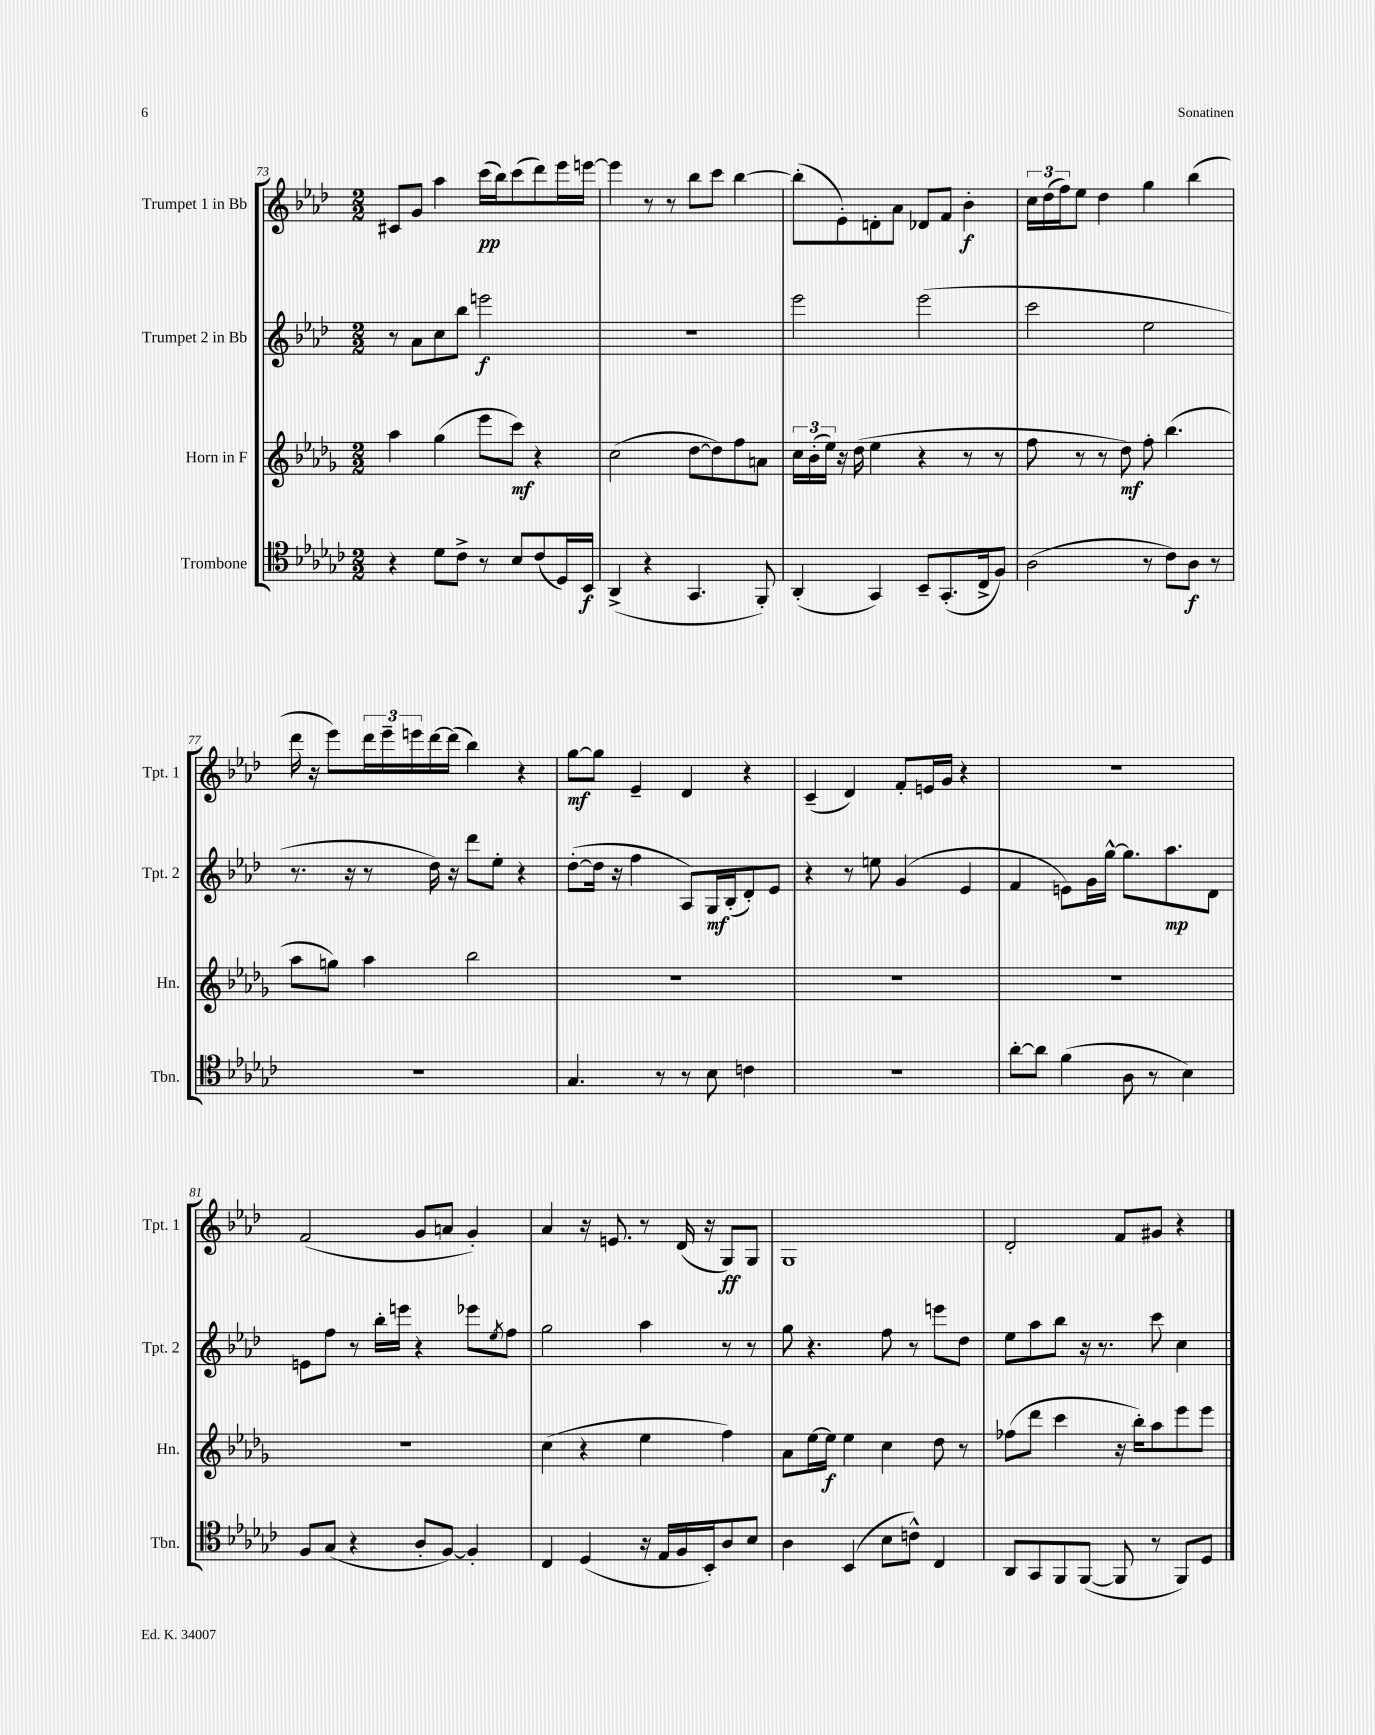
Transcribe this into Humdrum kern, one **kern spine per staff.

**kern	**kern	**kern	**kern
*staff4	*staff3	*staff2	*staff1
*clefC4	*clefG2	*clefG2	*clefG2
*k[b-e-a-d-g-c-]	*k[b-e-a-d-g-]	*k[b-e-a-d-]	*k[b-e-a-d-]
*M2/2	*M2/2	*M2/2	*M2/2
4r	4aa-	8r	8c#
.	.	8a-	8g
8d-	(4gg-	8cc	4aa-
8c-^	.	8bb-	.
8r	8eee-	2eee	(16ccc
.	.	.	16bb-)
8B-	8ccc)	.	(8ccc
(8c-	4r	.	8ddd-)
16D-)	.	.	16eee-
16BB-	.	.	[16eee
=	=	=	=
(4AA-^	(2cc	1r	4eee]
4r	.	.	8r
.	.	.	8r
4.GG-	[8dd-	.	8bb-
.	8dd-])	.	8ccc
.	8ff	.	[4bb-
8FF')	8a	.	.
=	=	=	=
(4AA-'	24cc	2eee-	(8bb-']
.	(24b-'	.	.
.	24ee-)	.	.
.	16r	.	8e-')
.	(16dd-	.	.
4GG-)	4ee-	.	8d'
.	.	.	8a-
8BB-~	4r	(2eee-	8d-
(8.GG-'	.	.	8f
.	8r	.	4b-'
16C-^	.	.	.
8F)	8r	.	.
=	=	=	=
(2A-	8ff	2ccc	24cc
.	.	.	(24dd-
.	.	.	24ff)
.	8r	.	8ee-
.	8r	.	4dd-
.	8dd-)	.	.
8r	8ff'	2ee-	4gg
8c-)	(4.bb-	.	.
8A-	.	.	(4bb-
8r	.	.	.
=	=	=	=
1r	8aa-	8.r	16ddd-
.	.	.	16r
.	8gg)	.	8eee-)
.	.	16r	.
.	4aa-	8r	24ddd-
.	.	.	24eee-~
.	.	.	24eee
.	.	16dd-)	[16ddd-
.	.	16r	(16ddd-]
.	2bb-	8ddd-	4bb-)
.	.	8ee-'	.
.	.	4r	4r
=	=	=	=
4.G-	1r	([8dd-'	[8gg
.	.	16dd-]	8gg]
.	.	16r	.
.	.	4ff	4e-~
8r	.	.	.
8r	.	8A-)	4d-
8B-	.	16G	.
.	.	(16B-'	.
4c	.	8d-')	4r
.	.	8e-	.
=	=	=	=
1r	1r	4r	(4c~
.	.	8r	4d-)
.	.	8ee	.
.	.	(4g	8f'
.	.	.	16e
.	.	.	16g
.	.	4e-	4r
=	=	=	=
[8a-'	1r	4f	1r
8a-]	.	.	.
(4f	.	8e)	.
.	.	16g	.
.	.	[16gg^^	.
8A-	.	8.gg]	.
8r	.	.	.
.	.	8.aa-	.
4B-)	.	.	.
.	.	8d-	.
=	=	=	=
8F	1r	8e	(2f
(8G-	.	8ff	.
4r	.	8r	.
.	.	16bb-'	.
.	.	16eee	.
8A-'	.	4r	8g
[8F)	.	.	8a
4F']	.	8eee-	4g')
.	.	8qee-	.
.	.	8ff	.
=	=	=	=
4C-	(4cc	2gg	4a-
(4D-	4r	.	16r
.	.	.	8.e
16r	4ee-	4aa-	8r
16E-	.	.	.
16F	.	.	(16d-
16BB-')	.	.	16r
8A-	4ff)	8r	8G)
8B-	.	8r	8G
=	=	=	=
4A-	8a-	8gg	1G
.	[16ee-	4.r	.
.	16ee-]	.	.
(4BB-	4ee-	.	.
8B-	4cc	8ff	.
8c^^)	.	8r	.
4C-	8dd-	8eee	.
.	8r	8dd-	.
=	=	=	=
8AA-	(8ff-	8ee-	2d-'
8GG-	8ddd-	8aa-	.
8FF	4ccc	8bb-	.
([8FF	.	16r	.
.	.	8.r	.
8FF]	16r	.	8f
.	16bb-')	.	.
8r	8aa-	8ccc	8g#
8FF)	8eee-	4cc	4r
8D-	8eee-	.	.
==	==	==	==
*-	*-	*-	*-
